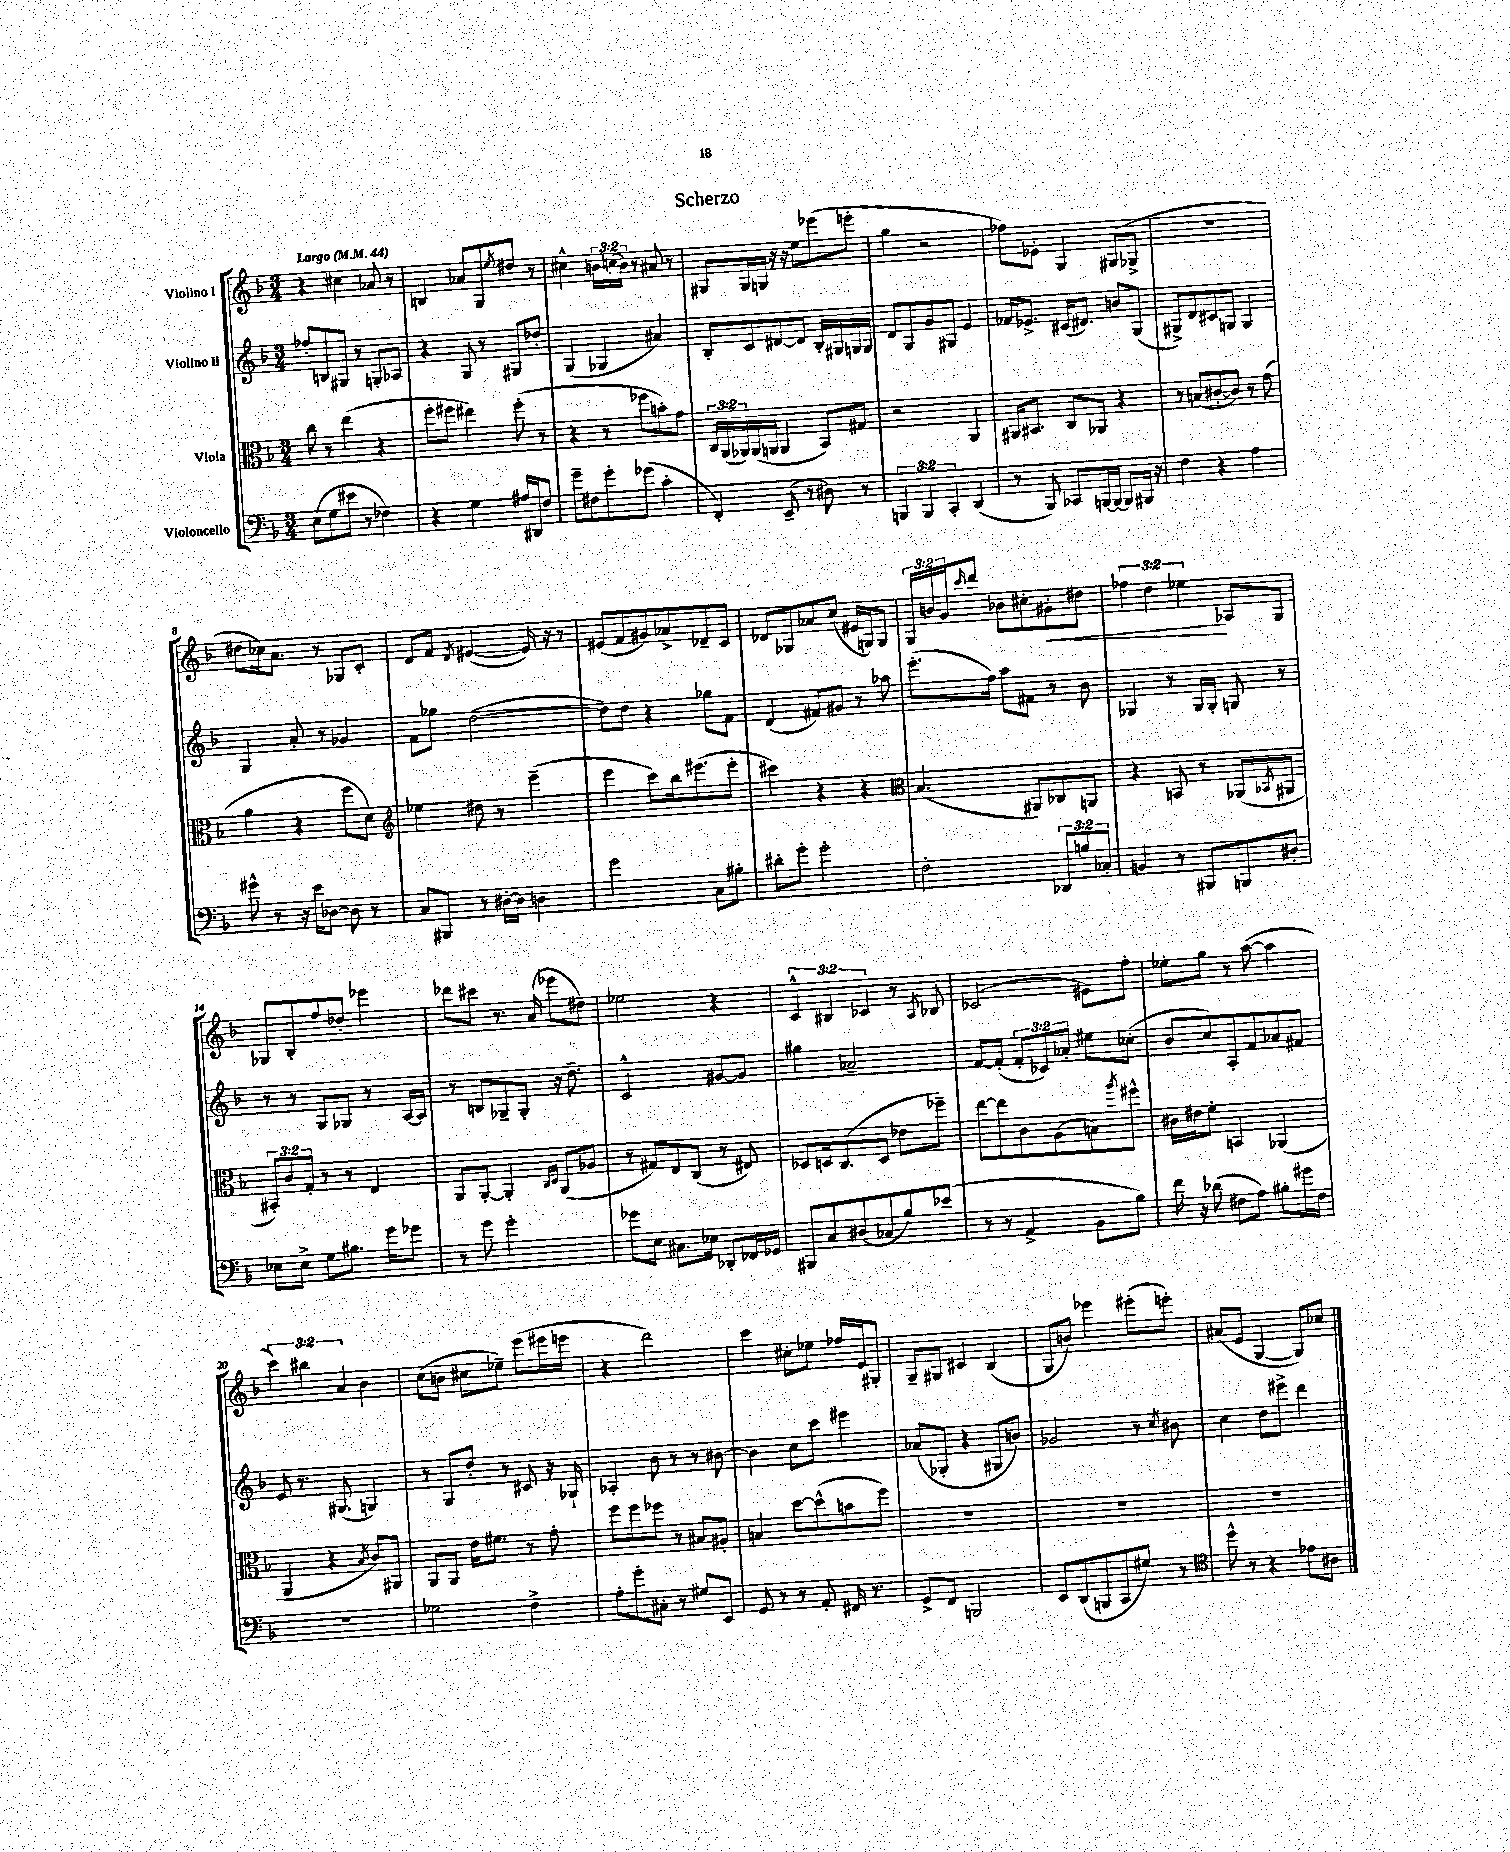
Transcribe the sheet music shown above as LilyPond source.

\header { title = "Scherzo" }
<<
\new StaffGroup <<
\new Staff = "s0" \with { instrumentName = "Violino I" } {
    \clef treble \key f \major \numericTimeSignature \time 3/4 \override Staff.TupletNumber.text = #tuplet-number::calc-fraction-text \tempo "Largo" 4 = 44
    r4 cis''4 aes'8 r8 |
    b4 aes'8 g8 \acciaccatura { e''8 } dis''8 r8 |
    cis''4-^ \tuplet 3/2 { b'16 c''16( b'16) } r8 ais'8 r8 |
    gis8 gis16 g16 r16 r16 e''8 ees'''8( e'''8-. |
    g''4 r2 |
    fes''8) ees'8-. g4 gis8( ges8-> |
    R2. |
    dis''8 ces''16) a'8. r8 ges8 c'8-. |
    d'8 f'8 \acciaccatura { d'8 } eis'4~( eis'16) r16 r8 |
    eis'8( f'8 gis'8) aes'8-> des'8-- c'8 |
    des'8 ges8 aes'8 c''8( eis'16 g16) g8 |
    \tuplet 3/2 { g16 b'16 g'16 } \grace { c'''16 } d'''8 bes'8 cis''8-. gis'8-.\< dis''8 |
    \tuplet 3/2 { fes''4 d''4 ees''4\! } aes8 g8 |
    ges8 bes8-. f''8 des''8-. ees'''4 |
    des'''8 cis'''8 r8. a'16( ees'''8 dis''8) |
    ees''2 r4 |
    \tuplet 3/2 { c'4-^ bis4 ces'4 } r8 \acciaccatura { a8 } bes8 |
    ces'2( eis'8) f''8-. |
    ees''8-. g''8 r8 a''8~( a''4 |
    \tuplet 3/2 { c'''4) bis''4 a'4 } bes'4 |
    c''8( b'8 cis''8 ees''8--) e'''8( eis'''16 e'''16 |
    r4 d'''2) |
    c'''4 cis''8-. ees''8 fes''16 e'16 gis8-. |
    g8-- gis8 cis'4 bes4( |
    g8 b'8) ees'''4 eis'''8-.( e'''8-.) |
    ais'8( e'8 g4~ g8) ces''8 \bar "|." |
}
\new Staff = "s1" \with { instrumentName = "Violino II" } {
    \clef treble \key f \major \numericTimeSignature \time 3/4 \override Staff.TupletNumber.text = #tuplet-number::calc-fraction-text
    fes''8-. b8 gis8 r8 g8-. aes8 |
    r4 g8 r8 gis8 des''8-. |
    g4( ges4 ais'4) |
    bes8-. c'8 dis'8~ dis'8 bes16-. gis16 g16 g16 |
    d'8 g8 g'8 gis8 e'4 |
    fes'16 ees'8.-> cis'16( dis'8.) b'8 g8( |
    gis8->) d'8 cis'8 g8 g4 |
    g4 a'8-. r8 ges'4 |
    f'8 ges''8 d''2~( |
    d''8) d''8 r4 ges''8 f'8 |
    d'4( fis'8) gis'8 r8 aes''8 |
    e'''8.-.( f''16) a''8 fis'8 r8 bes'8 |
    ges4 r8 ges16 ges16-. g8 r8 |
    r8 r8 g8 ges8 r8 a16~ a16 |
    r8 b8 ges8-- ges8-. r16 d''8.-- |
    c'2-^ gis'8~ gis'8 |
    gis''4 aes'2-- |
    f'8~ f'8-.( \tuplet 3/2 { f'8-. ces'8) aes'8-. } eis''8 ces''8-.( |
    bes'8 c''8) a8-. f'8 aes'8 fis'8 |
    e'8 r8. gis8.( g4) |
    r8 g8 d''8-. r8 cis'8 r16 ges16-! |
    aes4-. bes'8 r8 r8 bis'8~ |
    bis'4 c''8 c'''8 eis'''4 |
    aes'8( ges8-. r4 gis8 b'8) |
    ges'2 r8 \acciaccatura { c''8 } bis'8 |
    c''4 d''8 eis'''8-> d'''4 \bar "|." |
}
\new Staff = "s2" \with { instrumentName = "Viola" } {
    \clef alto \key f \major \numericTimeSignature \time 3/4 \override Staff.TupletNumber.text = #tuplet-number::calc-fraction-text
    c''8 r8 e''4( r4 |
    f''8-. fis''8 eis''4) fis''8-.( r8 |
    r4 r8 fes''8 b'8-.) g'8 |
    \tuplet 3/2 { c16 a,16( aes,16) } aes,16( a,16 a,4 bes,8) gis8 |
    r2 a,4 |
    ais,16 bis,8. c8 aes,8 r4 |
    r8 b8( cis'8~-. cis'8) r8 g'8( |
    a'4 r4 f''8 d'8) |
    \clef treble ees''4 dis''8 r8 e'''4--( |
    e'''4 c'''8) bes''16 eis'''8.( eis'''8-. |
    cis'''4) r4 r4 |
    \clef alto bes4.( ais,8) ces8 a,8 |
    r4 b,8 r8 aes,8( \acciaccatura { bes,8 } ais,8 |
    \tuplet 3/2 { bis,8-.) c'8 g8-. } r8 r8 e4 |
    a,8 a,8~-. a,4-. \grace { c16 d16 } a,8( aes8 |
    r8 gis8) e8 c8( r8 eis8) |
    des8 d16 c8.( d8 ees'8 fes''8--) |
    e''8~ e''8 c'8 a8( b8) \acciaccatura { a''8 } fis''8-^ |
    cis'16 eis'16 f'8-. b,4 aes,4( |
    a,4 r4 \acciaccatura { bes8 } c'8) ais,8 |
    a,8 a,8 e'16 fis'8. r8 g'8-. |
    f''8 f''8 fes''8 r8 bis8 ais8-. |
    b4 d''8~ d''8-^( b'8 f''8) |
    R2. |
    R2. |
    R2. \bar "|." |
}
\new Staff = "s3" \with { instrumentName = "Violoncello" } {
    \clef bass \key f \major \numericTimeSignature \time 3/4 \override Staff.TupletNumber.text = #tuplet-number::calc-fraction-text
    e8( g8 eis'8 r8 fes4) |
    r4 g4 ais16 dis,16 f8 |
    g'8-- fis8 g'8-. ges'8( c'4-. |
    f,4-.) e,8--( r8 dis8) r8 |
    \tuplet 3/2 { b,,4 b,,4 c,4-. } d,4( |
    r8 bes,,8) ces,8 b,,16~ b,,16~ b,,8 bis,,16 r16 |
    f4 r4 a4 |
    gis'8-^ r8 r16 e'16 des8~ des8 r8 |
    c8 bis,,8 r8 dis16~-. dis16 d4 |
    g'2 c8 bis8-. |
    dis'8-. g'8-. g'2-. |
    f2-. \tuplet 3/2 { des,8 b8 ces8-. } |
    b,4 r8 bis,,8 b,,8 dis8-. |
    ees8 ees8-> g8 bis8. g'16 ges'8 |
    r8 g'8 g'2-. |
    ges'8 e8 cis8. ees16 des,8-. fes,16 ges,16 |
    bis,,8 c8 dis8( ces8 bes8) ees'8( |
    r8 r8 a,4-> bes,8 bes8) |
    f'16 r16 des'8( fis8 a8) bis8-. gis'16 fis16 |
    R2. |
    ges2 f4-> |
    a8-. g'8-. cis8-. r8 gis8 e,8 |
    g,8 r8 r8 a,8-. fis,16 r8. |
    g,8-> f,8 b,,2 |
    e,8 d,8( b,,8 c,8 gis8) r8 |
    \clef tenor d''8-^ r8 r4 ees'8 ais8 \bar "|." |
}
>>
>>
